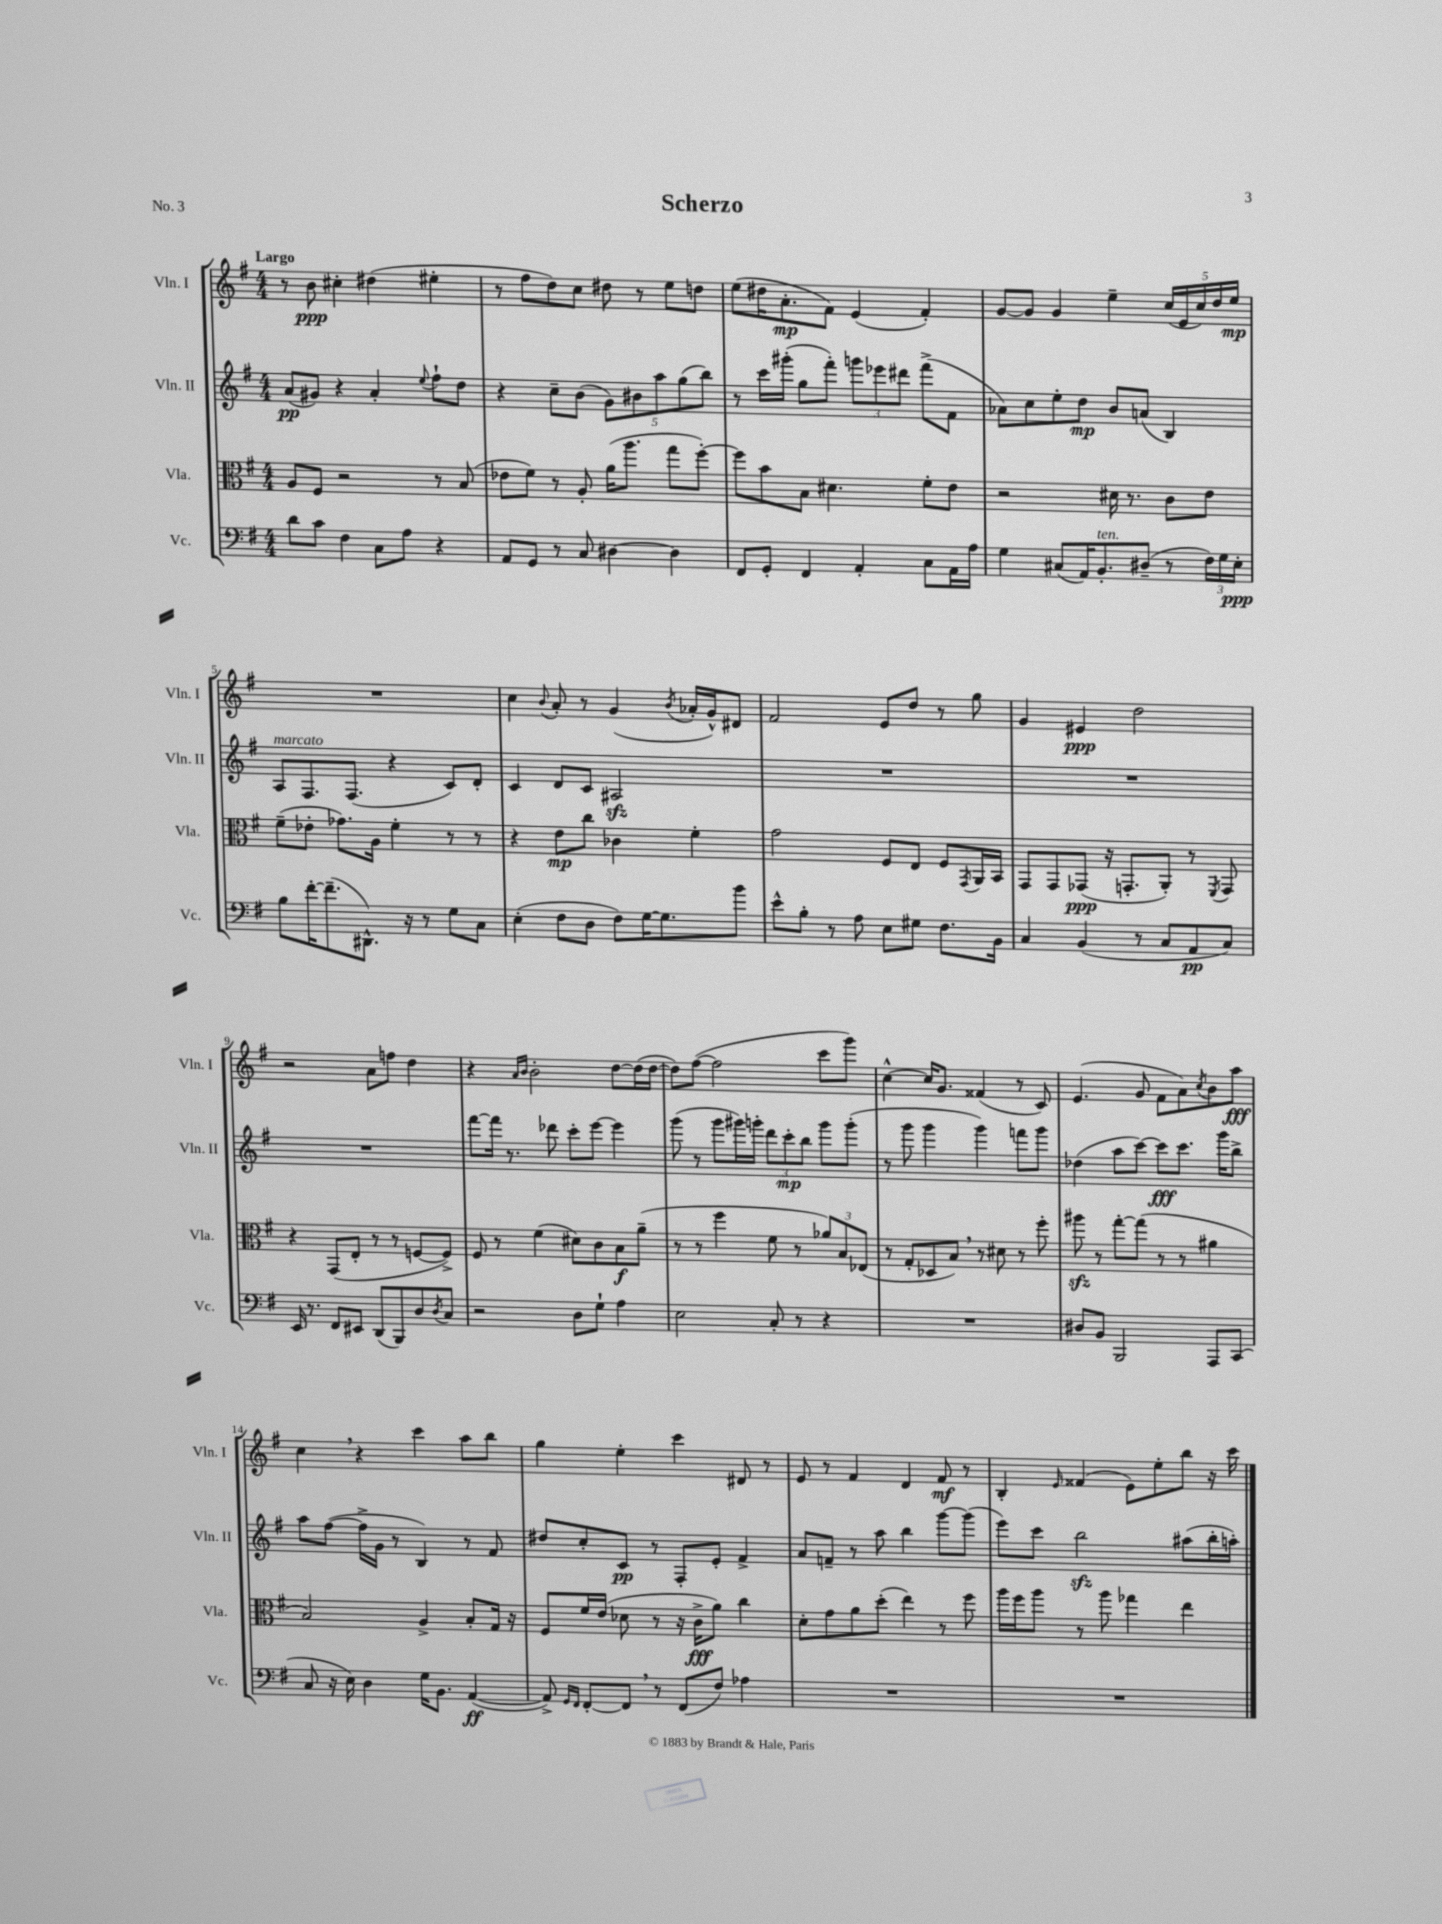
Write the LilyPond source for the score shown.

\header { title = "Scherzo" piece = "No. 3" }
<<
\new StaffGroup <<
\new Staff = "s0" \with { instrumentName = "Vln. I" shortInstrumentName = "Vln. I" } {
    \clef treble \key g \major \numericTimeSignature \time 4/4 \tempo "Largo"
    r8 b'8\ppp cis''4-. dis''4( eis''4-. |
    r8 fis''8 d''8) c''8 dis''8 r8 e''8 d''8 |
    e''8( dis''16 a'8.-.\mp fis'8) e'4( fis'4-.) |
    g'8~ g'8 g'4 e''4-- \tuplet 5/4 { c''16( e'16 c''16) d''16 e''16\mp } |
    R1 |
    c''4 \appoggiatura { b'8 } a'8-. r8 g'4( \acciaccatura { b'8 } aes'16-. g'16-^) dis'8 |
    fis'2 e'8 d''8 r8 g''8 |
    g'4 eis'4\ppp d''2 |
    r2 a'8 f''8 d''4 |
    r4 \grace { a'16 b'16 } b'2-. d''8~ d''16( d''16~ |
    d''8) fis''8~( fis''2 c'''8 g'''8) |
    c''4~-^ c''16 g'8. fisis'4( r8 c'8) |
    e'4.( g'8 fis'8 a'8) \acciaccatura { c''8 } b'8 a''8\fff |
    c''4 \breathe r4 c'''4 a''8 b''8 |
    g''4 e''4-. c'''4 dis'8 r8 |
    e'8 r8 fis'4 d'4 fis'8\mf r8 |
    b4-. \grace { e'16 } fisis'4( e'8) e''8-. b''8 r16 c'''16 \bar "|." |
}
\new Staff = "s1" \with { instrumentName = "Vln. II" shortInstrumentName = "Vln. II" } {
    \clef treble \key g \major \numericTimeSignature \time 4/4
    a'8\pp( gis'8) r4 a'4-. \appoggiatura { e''8 } fis''8-! d''8 |
    r4 c''8-- b'8( \tuplet 5/4 { g'8) bis'8 a''8 g''8( b''8) } |
    r8 c'''16 gis'''16-.( g''8 fis'''8-.) \tuplet 3/2 { g'''8 ees'''8 dis'''8 } fis'''8->( fis'8 |
    aes'8) c''8 e''8-. d''8\mp b'8 a'8( b4) |
    a8^\markup { \italic "marcato" } fis8. fis8.( r4 c'8) d'8-. |
    c'4 d'8 c'8 ais2\sfz |
    R1 |
    R1 |
    R1 |
    fis'''8~ fis'''16 r8. des'''8 c'''8-. e'''8~ e'''4 |
    g'''8( r8 g'''8 gis'''16) g'''16-. \tuplet 3/2 { d'''8 c'''8-.\mp b''8 } g'''8 g'''8-.( |
    r8 g'''8 g'''4 g'''4) f'''8 g'''8 |
    des''4( a''8 c'''8~) c'''8\fff c'''8. g'''16 b''8-> |
    a''8 fis''8~( fis''16-> g'16 r8 b4) r8 fis'8 |
    dis''8 c''8-. c'8\pp r8 fis8-. e'8-. fis'4-> |
    a'8 f'8-- r8 a''8 b''4 g'''8~ g'''8( |
    e'''8) c'''8 b''2\sfz ais''8( b''16-. a''16-.) \bar "|." |
}
\new Staff = "s2" \with { instrumentName = "Vla." shortInstrumentName = "Vla." } {
    \clef alto \key g \major \numericTimeSignature \time 4/4
    a8 fis8 r2 r8 b8( |
    ees'8 fis'8) r8 a8-. a'16( a''8. g''8 fis''8~-.) |
    fis''8 b'8 b8 dis'4. fis'8-. e'8 |
    r2 dis'16 r8. c'8 e'8 |
    fis'8--( ees'8-. ges'8.) a16 fis'4-. r8 r8 |
    r4 e'8\mp c''8 ces'4 fis'4-. |
    g'2 fis8 e8 fis8 \acciaccatura { g,8 } a,16 b,16 |
    g,8 g,8 ges,8\ppp( r16 g,8.-. a,8-.) r8 \acciaccatura { fis,8 } g,8 |
    r4 g,8( e8-. r8 r8 f8~ f8->) |
    fis8 r8 fis'4( dis'8) c'8 b8\f a'8--( |
    r8 r8 fis''4 fis'8 r8 \tuplet 3/2 { aes'8) b8 ees8( } |
    r8 g8-. des8 b8) \breathe r8 dis'8 r8 fis''8-. |
    ais''8\sfz r8 g''8~-. g''8( r8 r8 ais'4 |
    b2) a4-> b8-. g16 r16 |
    fis8 fis'16 e'16( des'8 r8 r16 c'16->\fff a'8) c''4 |
    d'8-. g'8 a'8 d''8-.( e''4) r8 fis''8 |
    a''16 fis''16 a''8 r8 a''8 ges''4 e''4 \bar "|." |
}
\new Staff = "s3" \with { instrumentName = "Vc." shortInstrumentName = "Vc." } {
    \clef bass \key g \major \numericTimeSignature \time 4/4
    d'8 c'8 fis4 c8 a8 r4 |
    a,8 g,8 r8 c8 dis4~ dis4 |
    fis,8 g,8-. fis,4 a,4-. c8 a,16 a16 |
    g4 cis8( a,16) b,8.-.^\markup { \italic "ten." } dis8--( r8 \tuplet 3/2 { fis16) g16 e16-.\ppp } |
    b8 fis'16~-. fis'8.--( dis,8.-^) r16 r8 g8 c8 |
    e4-.( fis8 d8 fis8) g16~ g8. b'8 |
    e'8-^ b8-. r8 a8 e8 gis8 fis8. b,16 |
    c4 b,4( r8 c8 a,8\pp c8) |
    e,16 r8. fis,8 eis,8 d,8( b,,8) d8 \acciaccatura { d8 } c8 |
    r2 d8 g8-! a4 |
    e2 c8-. r8 r4 |
    R1 |
    dis8 b,8 b,,2 a,,8 c,8( |
    c8 r16 e16) d4 g16 b,8. a,4~\ff( |
    a,8->) \grace { g,16 fis,16 } fis,8~-. fis,8 \breathe r8 fis,8( fis8) aes4 |
    R1 |
    R1 \bar "|." |
}
>>
>>
